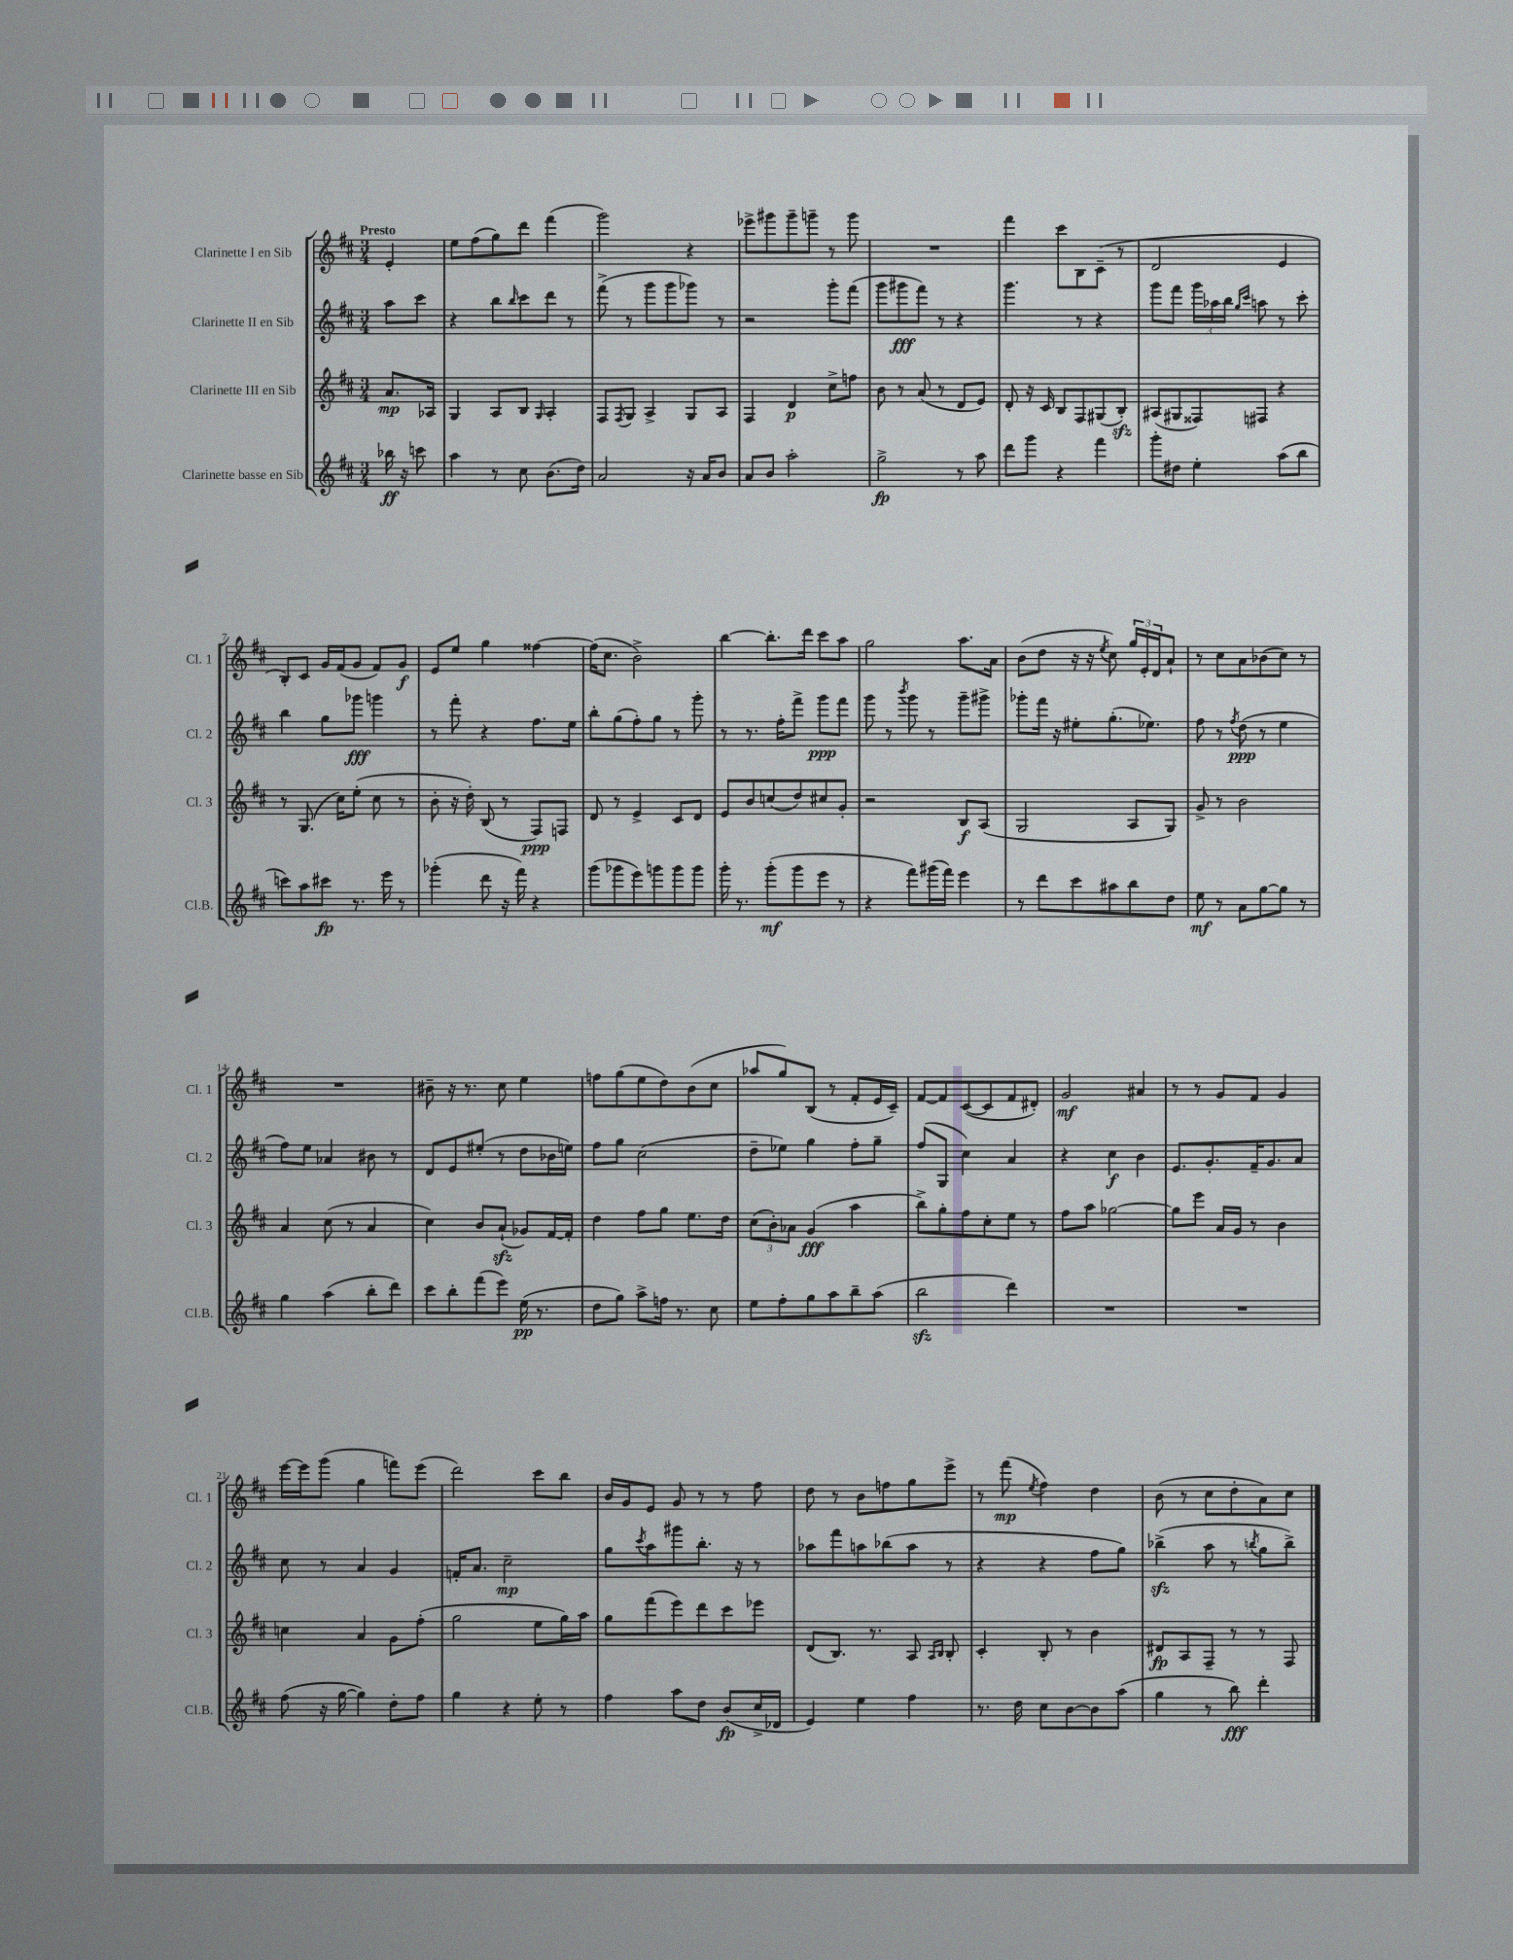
<<
\new StaffGroup <<
\new Staff = "s0" \with { instrumentName = "Clarinette I en Sib" shortInstrumentName = "Cl. 1" } {
    \clef treble \key d \major \numericTimeSignature \time 3/4 \partial 4 \tempo "Presto"
    e'4-. |
    e''8 fis''8( g''8) d'''8 fis'''4( |
    g'''2) r4 |
    ees'''8-> gis'''8 gis'''8-- g'''8-- r8 g'''8 |
    R2. |
    fis'''4 cis'''8 b8 cis'8--( r8 |
    d'2 e'4 |
    b8-.) cis'8 g'16 fis'16( g'8 fis'8) g'8\f |
    e'8 e''8 g''4 fisis''4~ |
    fisis''16( cis''8. b'2->) |
    b''4~ b''8.-. d'''16 cis'''8 a''8 |
    g''2 a''8. a'16 |
    b'8( d''8 r16 r16 \acciaccatura { e''8 } cis''8) \tuplet 3/2 { g''16 e'16-. d'16 } a'8-! |
    r8 cis''8 a'8 bes'8( cis''8) r8 |
    R2. |
    bis'8-- r16 r8. cis''8 e''4 |
    f''8 g''8( e''8 d''8) b'8( cis''8 |
    aes''8 g''8) b8( r8 fis'8-. e'16 cis'16--) |
    fis'8~ fis'8 cis'8~( cis'8 fis'8 dis'8-.) |
    g'2\mf ais'4 |
    r8 r8 g'8 fis'8 g'4 |
    e'''16~ e'''16 g'''8( g''4 f'''8) e'''8( |
    d'''2) cis'''8 b''8 |
    b'16 g'16 e'8 g'8 r8 r8 fis''8 |
    d''8 r8 b'8 f''8 g''8 e'''8-> |
    r8 fis'''8\mp( \acciaccatura { e''8 } fis''4) d''4 |
    b'8( r8 cis''8 d''8-. a'8) cis''8 \bar "|." |
}
\new Staff = "s1" \with { instrumentName = "Clarinette II en Sib" shortInstrumentName = "Cl. 2" } {
    \clef treble \key d \major \numericTimeSignature \time 3/4 \partial 4
    a''8 cis'''8 |
    r4 b''8 \grace { b''16 } cis'''8 d'''8 r8 |
    fis'''8->( r8 g'''8 g'''8 ges'''8) r8 |
    r2 g'''8-. fis'''8( |
    g'''8 gis'''8\fff fis'''8) r8 r4 |
    g'''4. r8 r4 |
    g'''8 fis'''8 \tuplet 3/2 { g'''16 aes''16 b''16 } \grace { g''16 cis'''16 } a''8 r8 cis'''8-. |
    b''4 g''8 ges'''8\fff g'''4 |
    r8 fis'''8-. r4 fis''8. e''16 |
    b''8-. g''8( fis''8-.) g''8 r8 g'''8-. |
    r8 r8. fis''16-. fis'''8-> g'''8\ppp fis'''8 |
    g'''8 r8 \acciaccatura { b'''8 } g'''8 r8 g'''8-- gis'''8-> |
    ges'''8-. fis'''16 r16 eis''8-. g''8.-.( ees''8.) |
    fis''8 r8 \acciaccatura { fis''8 } d''8\ppp( r8 e''4 |
    fis''8) e''8 aes'4 bis'8 r8 |
    d'8 e'8 eis''8-.( r8 d''8 bes'16 e''16) |
    fis''8 g''8 cis''2( |
    d''8-- ees''8) g''4 fis''8-. g''8-- |
    fis''8( g8 cis''4) a'4 |
    r4 cis''4\f b'4 |
    e'8. g'8.-. fis'16-- g'8. a'8 |
    cis''8 r8 a'4 g'4 |
    f'16-. a'8. cis''2--\mp |
    g''8 \acciaccatura { cis'''8 } a''8 gis'''8 b''8.-. r16 r8 |
    aes''8 fis'''8 a''8 bes''8( a''8 r8 |
    r4 r4 fis''8 g''8) |
    bes''4->\sfz( a''8 r8 \acciaccatura { b''8 } g''8 b''8->) \bar "|." |
}
\new Staff = "s2" \with { instrumentName = "Clarinette III en Sib" shortInstrumentName = "Cl. 3" } {
    \clef treble \key d \major \numericTimeSignature \time 3/4 \partial 4
    a'8.\mp aes16 |
    g4 a8 b8 \grace { g16 } a4-. |
    fis8 \acciaccatura { fis8 } g8 a4-> g8 a8 |
    fis4 d'4\p cis''8-> f''8 |
    b'8 r8 a'8( r8 d'8 e'8) |
    d'8-. r16 cis'16 b8 fis8 gis8( b8-.\sfz) |
    ais8( gis8 fisis8) fis8 r4 |
    r8 g8.( cis''16) e''8-.( cis''8 r8 |
    b'8-. r16 d''16-.) b8( r8 fis8\ppp) f8 |
    d'8 r8 e'4-> cis'8 d'8 |
    e'8 b'8 c''8( d''8) cis''8 g'8-. |
    r2 b8\f a8( |
    g2 a8 g8) |
    g'8-> r8 b'2 |
    a'4 cis''8( r8 a'4 |
    cis''4) b'8 a'8-!\sfz( ges'8) fis'16~ fis'16-. |
    d''4 fis''8 g''8 e''8. d''16 |
    \tuplet 3/2 { cis''8( b'8-.) aes'8 } g'4\fff( a''4 |
    b''8->) g''8-. fis''8 cis''8-. e''8 r8 |
    fis''8 a''8 ges''2~ |
    ges''8 e'''8 a'16 g'16 r8 b'4 |
    c''4 a'4 g'8 fis''8-.( |
    g''2 e''8 g''16) a''16 |
    g''8 fis'''8( e'''8) d'''8 cis'''8 ees'''8 |
    d'8( b8.) r8. a8 \grace { a16 b16 } b8-. |
    cis'4-. b8-. r8 b'4 |
    dis'8\fp a8 fis8-- r8 r8 fis8 \bar "|." |
}
\new Staff = "s3" \with { instrumentName = "Clarinette basse en Sib" shortInstrumentName = "Cl.B." } {
    \clef treble \key d \major \numericTimeSignature \time 3/4 \partial 4
    bes''16\ff r16 c'''8 |
    a''4 r8 cis''8 b'8.( d''16) |
    a'2 r16 a'16 b'8 |
    a'8 b'8 a''2-. |
    g''2->\fp r8 a''8 |
    d'''8 g'''8 r4 fis'''4 |
    g'''8-. dis''8 e''4-. a''8( b''8 |
    c'''8) a''8 cis'''8\fp r8. e'''16 r8 |
    ges'''4-.( d'''8 r16 fis'''16) r4 |
    g'''8( ges'''8 e'''8) g'''8 g'''8 g'''8 |
    g'''16-. r8. g'''8-.\mf( g'''8 e'''8 r8 |
    r4 fis'''8) gis'''16( fis'''16) e'''4 |
    r8 d'''8 cis'''8 ais''8 b''8 d''8 |
    e''8\mf r8 a'8 g''8~ g''8 r8 |
    g''4 a''4( b''8-. d'''8) |
    cis'''8 b''8-. fis'''8( e'''8) e''16\pp( r8. |
    d''8 g''8) a''8-> f''16 r8. cis''8 |
    e''8 fis''8-. g''8 a''8 b''8-- a''8( |
    b''2\sfz d'''4) |
    R2. |
    R2. |
    fis''8( r16 g''16~ g''4) d''8-. fis''8 |
    g''4 r4 e''8-. r8 |
    fis''4 a''8 d''8 b'8\fp( cis''16-> des'16 |
    e'4) e''4 fis''4 |
    r8. d''16 cis''8 b'8~ b'8 a''8( |
    g''4 r8 b''8\fff) d'''4-. \bar "|." |
}
>>
>>
